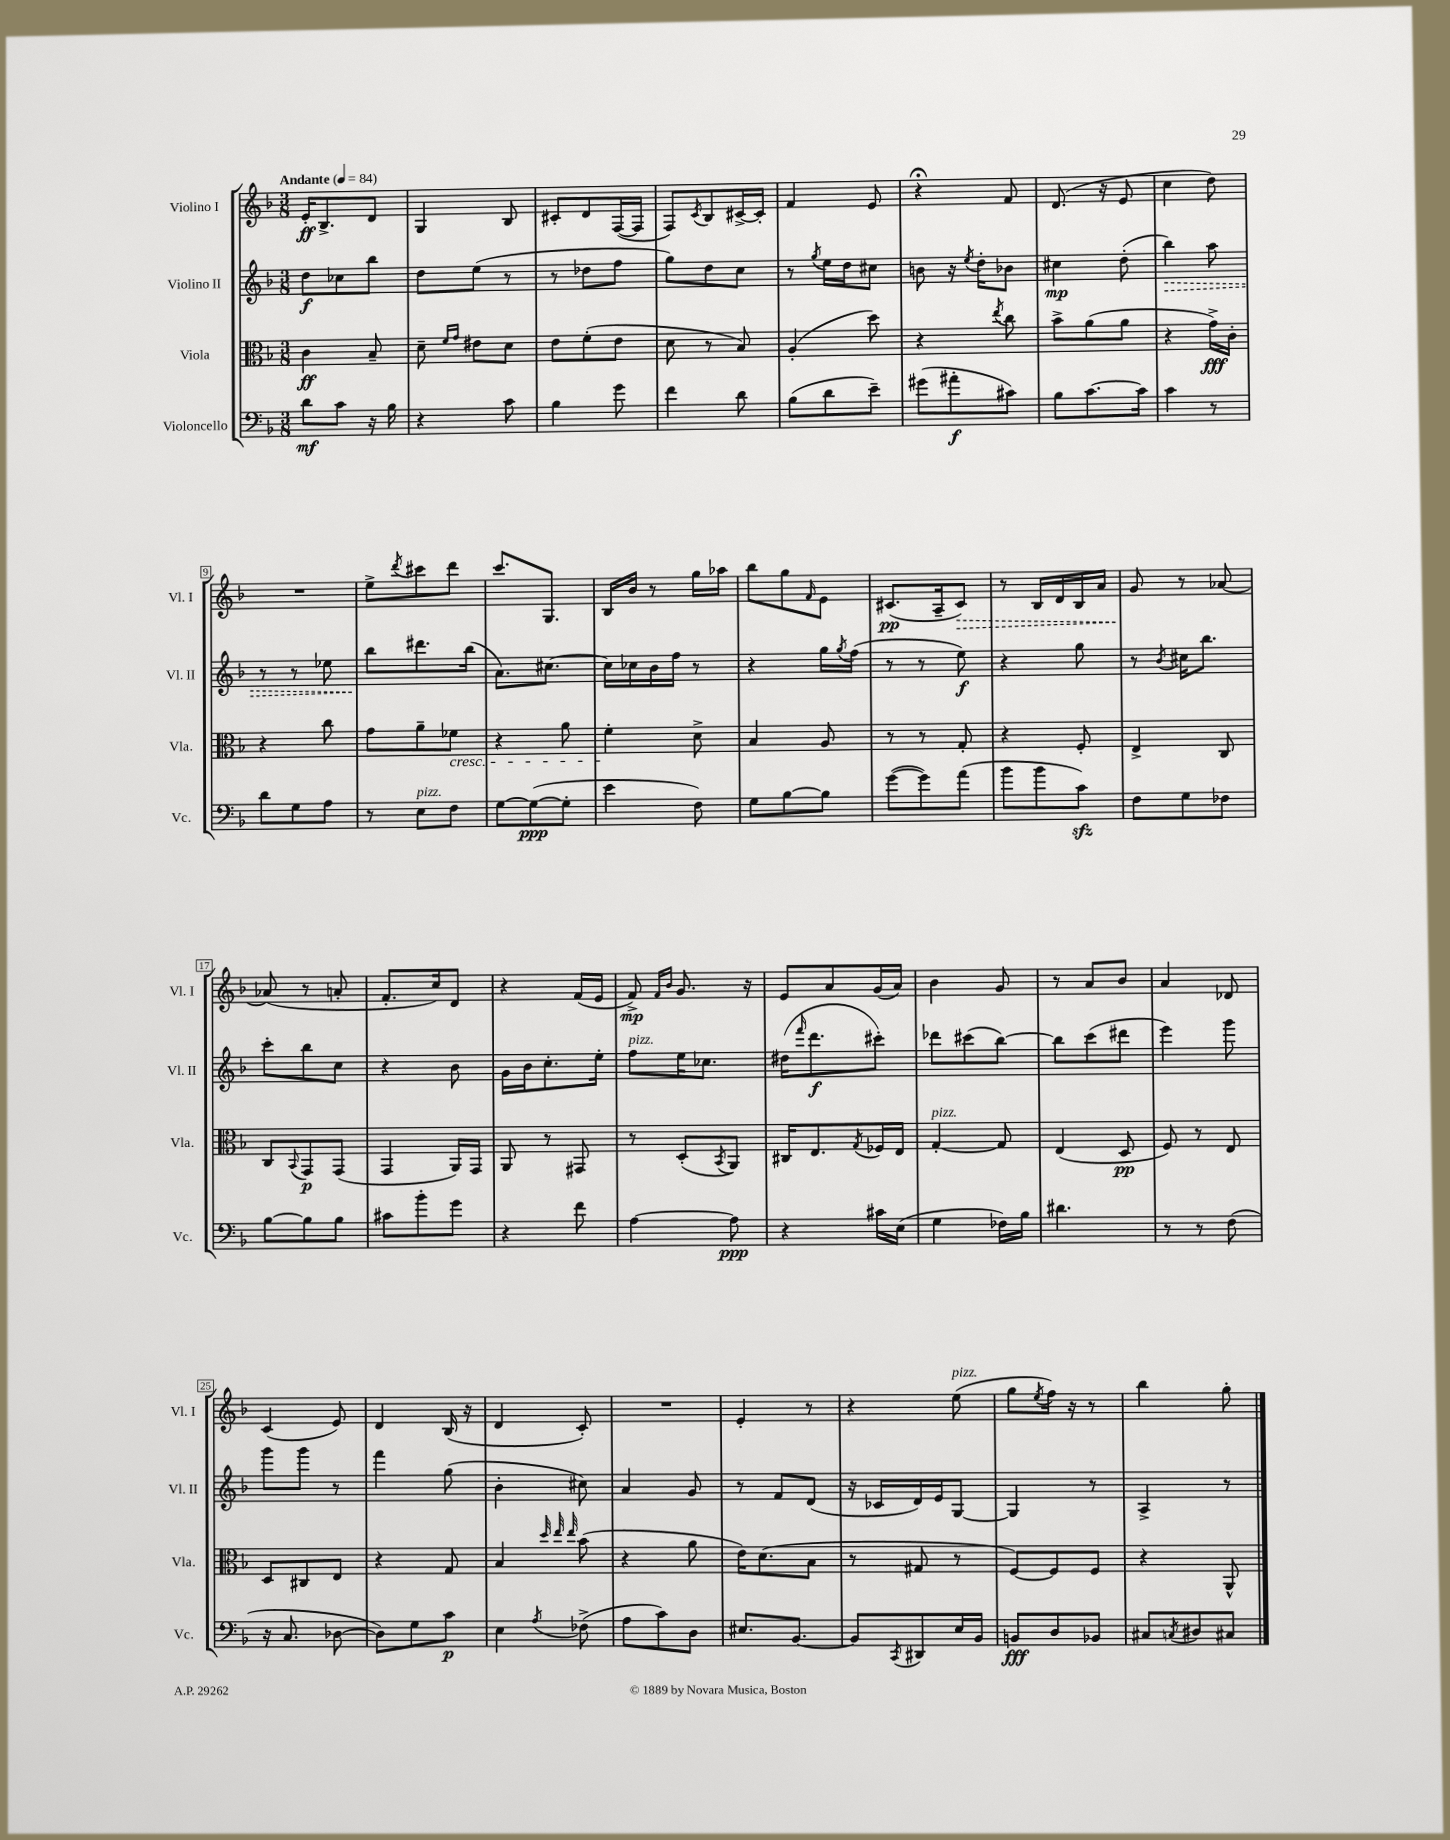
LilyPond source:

<<
\new StaffGroup <<
\new Staff = "s0" \with { instrumentName = "Violino I" shortInstrumentName = "Vl. I" } {
    \clef treble \key f \major \numericTimeSignature \time 3/8 \tempo "Andante" 4 = 84
    e'16-.\ff bes8.-> d'8 |
    g4 bes8 |
    cis'8-. d'8 f16~( f16 |
    f8) \acciaccatura { c'8 } bes8 cis'16~-> cis'16-. |
    f'4 e'8 |
    r4\fermata f'8 |
    d'8.( r16 e'8 |
    c''4 d''8) |
    R4. |
    e''8-> \acciaccatura { d'''8 } cis'''8 d'''8 |
    c'''8. g8. |
    bes16 bes'16 r8 g''16 aes''16 |
    bes''8 g''8 \grace { f'16 } e'8 |
    cis'8.\pp( a16-- \once \override Hairpin.style = #'dashed-line cis'8\>) |
    r8 bes16 d'16 bes16 a'16 |
    g'8\! r8 aes'8~ |
    aes'8( r8 a'8-. |
    f'8.-. c''16) d'8 |
    r4 f'16( e'16 |
    f'8->\mp) \grace { f'16 bes'16 } g'8. r16 |
    e'8 a'8 g'16( a'16) |
    bes'4 g'8 |
    r8 a'8 bes'8 |
    a'4 des'8 |
    c'4( e'8) |
    d'4 bes16( r16 |
    d'4 c'8-.) |
    R4. |
    e'4-. r8 |
    r4 e''8^\markup { \italic "pizz." }( |
    g''8 \acciaccatura { e''8 } f''16) r16 r8 |
    bes''4 g''8-. \bar "|." |
}
\new Staff = "s1" \with { instrumentName = "Violino II" shortInstrumentName = "Vl. II" } {
    \clef treble \key f \major \numericTimeSignature \time 3/8
    d''8\f ces''8 bes''8 |
    d''8 e''8( r8 |
    r8 des''8 f''8 |
    g''8) d''8 c''8 |
    r8 \acciaccatura { g''8 } e''16 d''16 cis''8 |
    b'8 r16 \acciaccatura { e''8 } d''16-. bes'8 |
    cis''4\mp d''8-.( |
    \once \override Hairpin.style = #'dashed-line bes''4\>) a''8 |
    r8 r8 ees''8 |
    bes''8\! dis'''8. bes''16( |
    a'8.) cis''8.~ |
    cis''16 ces''16 bes'16 f''16 r8 |
    r4 g''16 \acciaccatura { g''8 } f''16( |
    r8 r8 e''8\f) |
    r4 g''8 |
    r8 \acciaccatura { bes'8 } cis''16 bes''8. |
    c'''8-. bes''8 c''8 |
    r4 bes'8 |
    g'16 bes'16 c''8.-. e''16-. |
    f''8^\markup { \italic "pizz." } e''16 ces''8. |
    dis''16( \grace { f'''16 } d'''8.\f cis'''8-.) |
    des'''8 cis'''8( bes''8~) |
    bes''8 c'''8( dis'''8 |
    e'''4) g'''8 |
    g'''8 g'''8 r8 |
    f'''4 g''8( |
    bes'4-. cis''8) |
    a'4 g'8 |
    r8 f'8 d'8( |
    r16 ces'16 d'16) e'16 g8~ |
    g4 r8 |
    a4-> r8 \bar "|." |
}
\new Staff = "s2" \with { instrumentName = "Viola" shortInstrumentName = "Vla." } {
    \clef alto \key f \major \numericTimeSignature \time 3/8
    c'4\ff bes8-- |
    d'8-- \grace { f'16 g'16 } eis'8 d'8 |
    e'8 f'8-.( e'8 |
    d'8 r8 bes8) |
    a4-.( d''8) |
    r4 \acciaccatura { e''8 } c''8 |
    bes'8-> a'8( a'8 |
    r4 g'16->\fff) c'16-. |
    r4 c''8 |
    g'8 a'8-- fes'8\cresc |
    r4 a'8 |
    f'4-.\! d'8-> |
    bes4 a8 |
    r8 r8 g8-. |
    r4 f8-. |
    e4-> c8 |
    c8 \appoggiatura { bes,8 } g,8\p g,8( |
    g,4 a,16) g,16 |
    a,8 r8 gis,8 |
    r8 d8-.( \acciaccatura { bes,8 } a,8) |
    cis16 e8. \acciaccatura { g8 } fes16 e16 |
    g4~-.^\markup { \italic "pizz." } g8 |
    e4( d8\pp |
    f8) r8 e8 |
    d8 cis8 e8 |
    r4 g8 |
    bes4 \grace { d''32 e''32 e''32 } bes'8( |
    r4 a'8 |
    e'16) d'8.( bes8 |
    r8 gis8 r8 |
    f8~) f8 f8 |
    r4 a,8-^ \bar "|." |
}
\new Staff = "s3" \with { instrumentName = "Violoncello" shortInstrumentName = "Vc." } {
    \clef bass \key f \major \numericTimeSignature \time 3/8
    d'8\mf c'8 r16 bes16 |
    r4 c'8 |
    bes4 g'8 |
    f'4 d'8 |
    bes8( d'8 e'8--) |
    gis'8( ais'8-.\f cis'8) |
    bes8 c'8.~ c'16 |
    c'4 r8 |
    d'8 g8 a8 |
    r8 e8^\markup { \italic "pizz." } f8 |
    g8~ g8~\ppp( g8-. |
    e'4 f8) |
    g8 bes8~ bes8 |
    g'8~( g'8) a'8( |
    bes'8 bes'8 c'8\sfz) |
    f8 g8 fes8 |
    bes8~ bes8 bes8 |
    cis'8 bes'8-. g'8 |
    r4 f'8 |
    a4~ a8\ppp |
    r4 cis'16 e16( |
    g4 fes16) bes16 |
    dis'4. |
    r8 r8 f8( |
    r16 c8. des8~ |
    des8) g8 c'8\p |
    e4 \acciaccatura { a8 } fes8->( |
    a8 c'8) d8 |
    eis8. bes,8.~ |
    bes,8 \acciaccatura { c,8 } dis,8 e16 bes,16 |
    b,8\fff d8 bes,8 |
    cis8 \acciaccatura { c8 } dis8 cis8 \bar "|." |
}
>>
>>
\layout { \context { \Score \override BarNumber.stencil = #(make-stencil-boxer 0.1 0.3 ly:text-interface::print) } }
